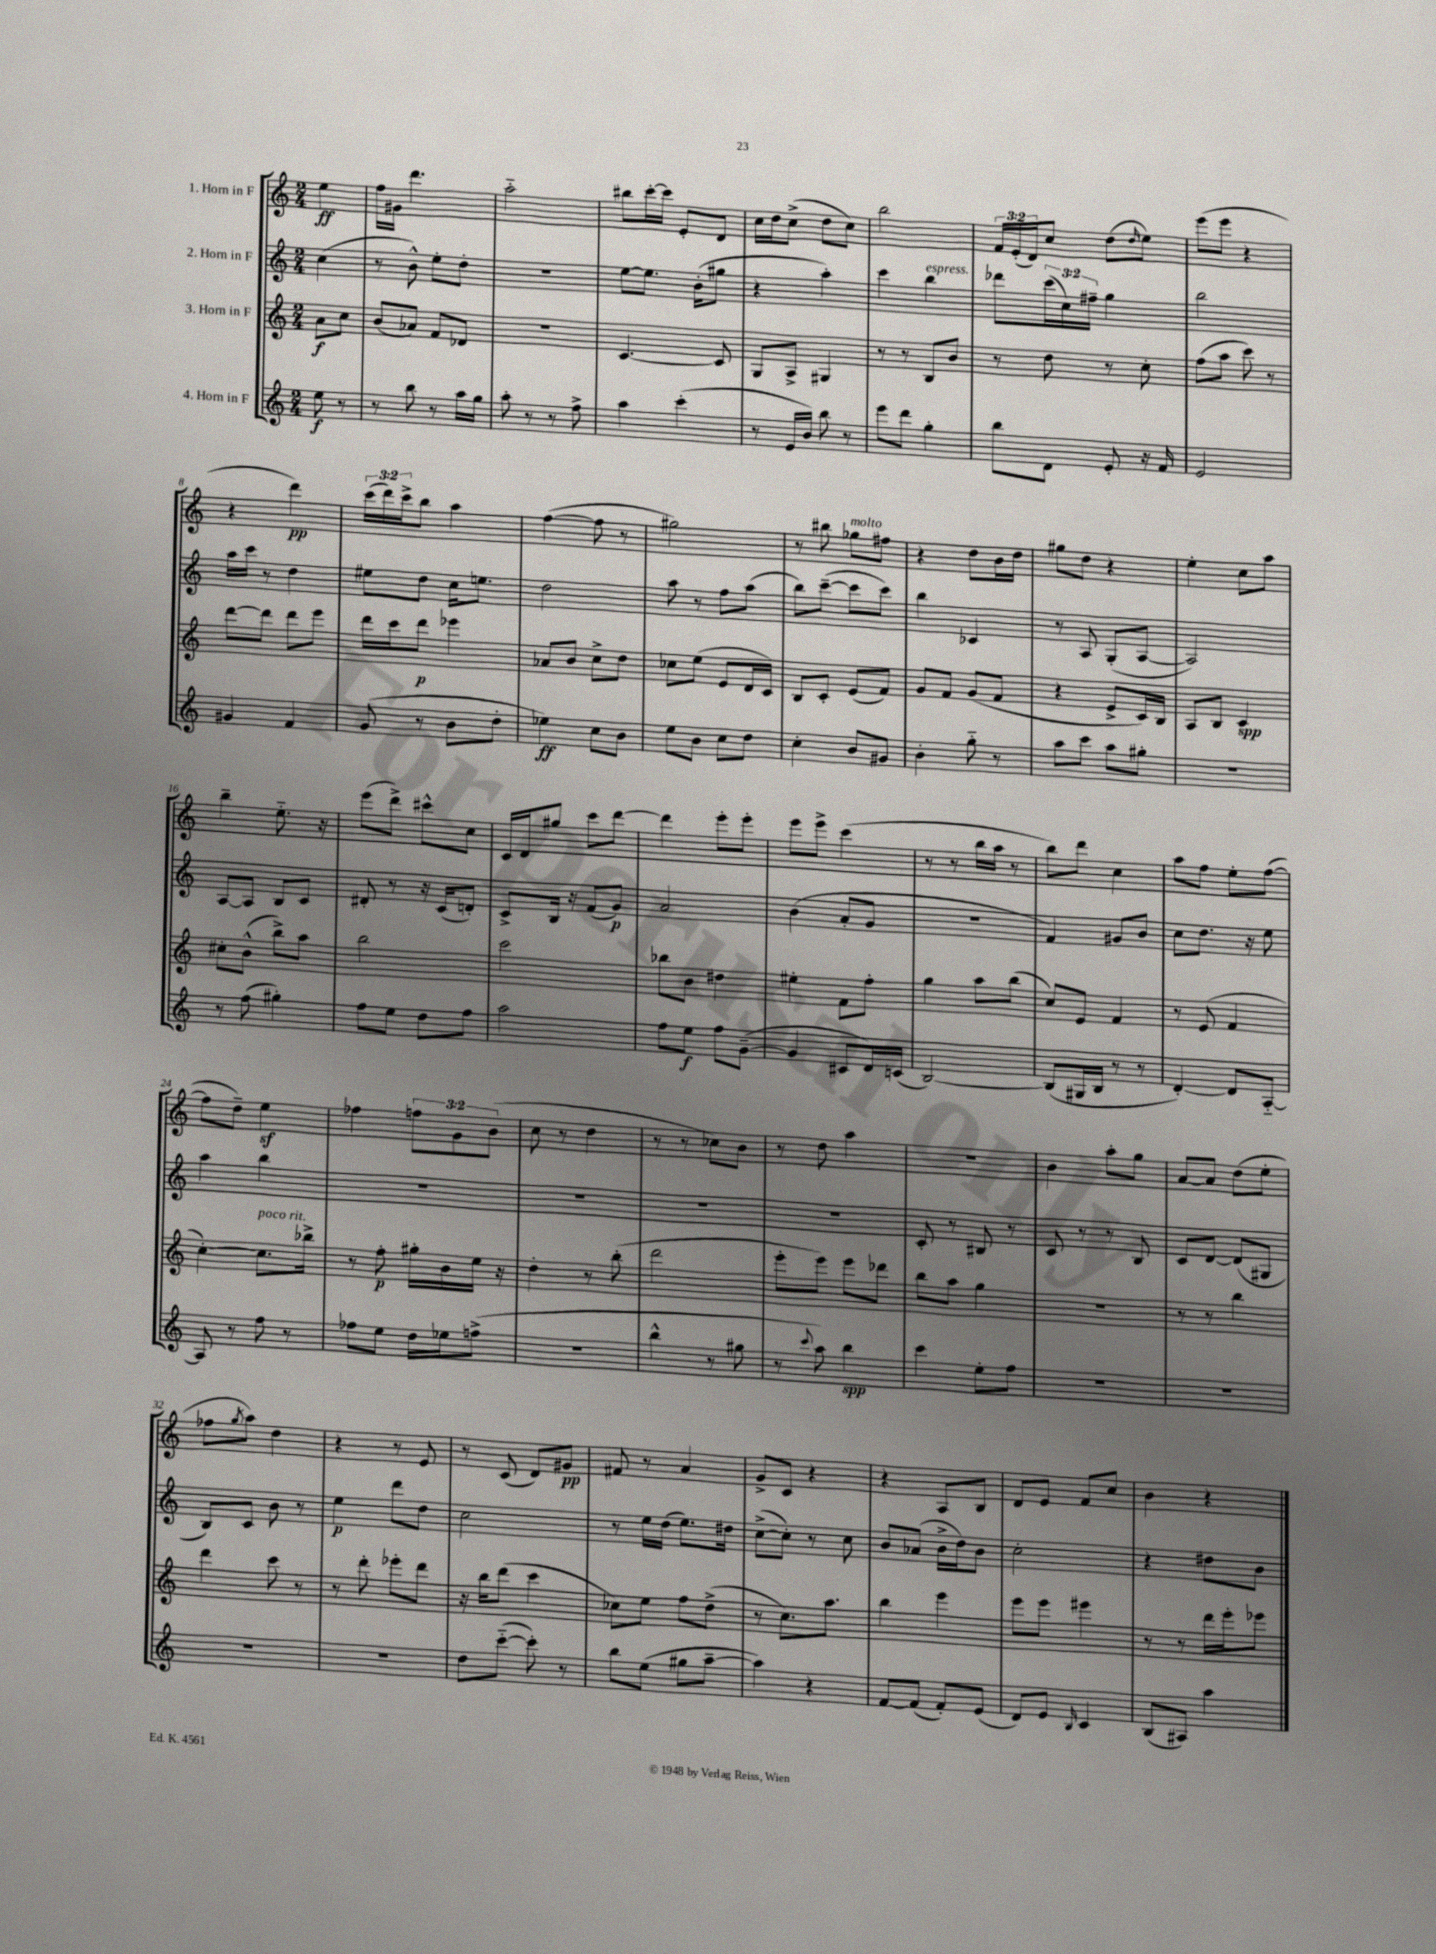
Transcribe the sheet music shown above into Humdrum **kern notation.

**kern	**kern	**kern	**kern
*staff4	*staff3	*staff2	*staff1
*clefG2	*clefG2	*clefG2	*clefG2
*k[]	*k[]	*k[]	*k[]
*M2/4	*M2/4	*M2/4	*M2/4
8ee	8a	(4cc	4ee
8r	8cc	.	.
=	=	=	=
8r	(8b	8r	16ff
.	.	.	16g#
8bb	8a-)	8b^^)	4.ddd
8r	8f	8ee'	.
16aa	8d-	8dd'	.
16gg	.	.	.
=	=	=	=
8aa'	2r	2r	2aa'~
8r	.	.	.
8r	.	.	.
8ff^	.	.	.
=	=	=	=
4aa	[4.c	[8ee	8bb#
.	.	8.ee]	[16ccc'
.	.	.	16ccc]
(4ccc'	.	.	8e'
.	.	(16b'	.
.	8c]	8gg#	8d
=	=	=	=
8r	8G	4r	16cc
.	.	.	16dd
16e	8A^	.	(8cc^
16b)	.	.	.
8bb	4G#	4aa')	8dd
8r	.	.	8cc)
=	=	=	=
8eee	8r	4ccc	2bb
8ddd	8r	.	.
4gg'	8B	4bb	.
.	8b	.	.
=	=	=	=
8bb	8r	8ddd-	24f
.	.	.	(24e'
.	.	.	24d)
8d	8dd	(24ccc	8cc
.	.	24cc)	.
.	.	24ff#~	.
8e'	8r	4gg	(8dd
.	.	.	16qqdd
16r	8cc'	.	8ee)
16f	.	.	.
=	=	=	=
2e	(8ff	2bb	(8eee
.	8aa	.	8eee
.	8ccc)	.	4r
.	8r	.	.
=	=	=	=
4g#	[8ddd	16aa	4r
.	.	16ccc	.
.	8ddd]	8r	.
4f	8ddd	4dd	4ddd)
.	8eee	.	.
=	=	=	=
(8g	16ddd	8ee#	(24ccc
.	.	.	24ddd)
.	16ccc	.	.
.	.	.	24ccc^
8r	8ddd	8dd	8bb
8b	4eee-	16cc	4aa
.	.	8.ee	.
8dd'	.	.	.
=	=	=	=
4ee-)	8a-	2dd	([4ff
.	8b	.	.
8cc	8cc^	.	8ff]
8b	8dd	.	8r
=	=	=	=
8ee	8cc-	8aa	2gg#)
8b	(8ee	8r	.
8cc	8e	8ff	.
8dd	16d	(8aa	.
.	16c)	.	.
=	=	=	=
4cc'	8B	8bb)	8r
.	8c'	([8ccc~	8bb#
8b	(8e	8ccc]	8gg-
8g#	8f)	8ccc)	8ff#
=	=	=	=
4b'	8g	4bb	4r
.	8f	.	.
8gg'~	(8g	4c-	8dd
8r	8f	.	16b
.	.	.	16dd
=	=	=	=
8aa	4r	8r	8gg#
8ccc	.	8A	8dd
8aa	8e^	(8G'	4r
8gg#'	16c)	[8A	.
.	16B	.	.
=	=	=	=
2r	8A	2A])	4ee'
.	8B	.	.
.	4c	.	8cc
.	.	.	8aa
=	=	=	=
8r	8cc#'	[8A	4bb~
(8ff	(8b^^	8A]	.
4gg#')	8bb^)	8B	8.ee'~
.	8aa	8c	.
.	.	.	16r
=	=	=	=
8ff	2bb	8d#'	(8eee
8ee	.	8r	8ddd^)
8dd	.	16r	8ccc#^^
.	.	(16c	.
8ff	.	8d')	8cc
=	=	=	=
2aa	2ccc	8c^	16c
.	.	.	16d
.	.	16B	8gg#
.	.	16r	.
.	.	(8f	8ccc
.	.	8g)	[8ddd
=	=	=	=
8ff	8bb-	2a	4ddd]
8ee	8b	.	.
8ff	4dd#	.	8eee'
([8g~	.	.	8eee'
=	=	=	=
4g]	4ee#'	(4b	8eee
.	.	.	8eee^
8c#	8f	8a'	(4ccc
16d)	8ff'	8g	.
(16c	.	.	.
=	=	=	=
[2B)	4gg	2r	8r
.	.	.	8r
.	8aa	.	16bb
.	.	.	16aa
.	(8bb	.	8r
=	=	=	=
(8B]	8cc)	4f)	8bb)
16G#	8e	.	8ddd
16B	.	.	.
8r	4f	8g#	4cc
8r	.	8b	.
=	=	=	=
[4d')	8r	8cc	8aa
.	(8e	8.dd	8ff
8d]	4f	.	8ee'
.	.	16r	.
[8A'~	.	8ee	([8ff
=	=	=	=
8A]	[4cc')	4aa	8ff]
8r	.	.	8dd~)
8ff	8.cc]	4bb	4ee
8r	.	.	.
.	16bb-^	.	.
=	=	=	=
8ff-	8r	2r	4ff-
8ee	8ff'	.	.
16dd	16gg#'	.	12ff
16ee-	16b	.	.
.	.	.	12g
(8ff^	16ee	.	.
.	.	.	(12b
.	16r	.	.
=	=	=	=
2r	4dd'	2r	8cc
.	.	.	8r
.	8r	.	4dd
.	(8bb'	.	.
=	=	=	=
4bb^^	2ddd	2r	8r
.	.	.	8r
8r	.	.	8cc-)
8gg#	.	.	8b
=	=	=	=
8r	8eee'	2r	8r
8qqccc	.	.	.
8aa)	8eee)	.	8dd
4bb	8eee	.	4aa
.	8ddd-	.	.
=	=	=	=
4ccc	8bb	8c'	2r
.	8aa	8r	.
8ee'	4gg	8B#	.
8ff	.	8r	.
=	=	=	=
2r	2r	8c	4b
.	.	8r	.
.	.	8r	8aa'
.	.	8B	8gg
=	=	=	=
2r	8r	8c	[8a
.	8r	[8d	8a]
.	4bb	(8d]	(8dd
.	.	8G#	8ee'
=	=	=	=
2r	4ddd	8B)	8ff-
.	.	.	8qgg
.	.	8c	8aa)
.	8ccc	8b	4dd
.	8r	8r	.
=	=	=	=
2r	8r	4ee	4r
.	8ddd'	.	.
.	8eee-'	8ddd	8r
.	8ddd	8dd	8e
=	=	=	=
8dd	16r	2cc	8r
.	16bb	.	.
([8ccc'~	(8ddd	.	(8c
8ccc'])	4ccc	.	8d)
8r	.	.	8g#
=	=	=	=
8bb	8cc-)	8r	8f#
(8ee	8ee	16ee	8r
.	.	(16dd	.
8gg#	8ff	8.ee)	4a
[8aa~	(8dd^	.	.
.	.	16dd#	.
=	=	=	=
4aa])	8r	([8cc^	8g^
.	8.cc)	8cc'])	8c
4r	.	8r	4r
.	8.aa	.	.
.	.	8cc	.
=	=	=	=
[8f	4bb	8b	4r
(8f]	.	(8a-	.
8f')	4eee	16b^	8A
.	.	16dd)	.
(8e	.	8b	8B
=	=	=	=
8d)	8eee	2cc'	8d
8e	8eee	.	8e
16qqB	.	.	.
4c	4eee#	.	8f
.	.	.	8cc
=	=	=	=
(8B	8r	4r	4b
8A#)	8r	.	.
4aa	16ddd	8dd#	4r
.	16eee'	.	.
.	8eee-	8b	.
==	==	==	==
*-	*-	*-	*-
